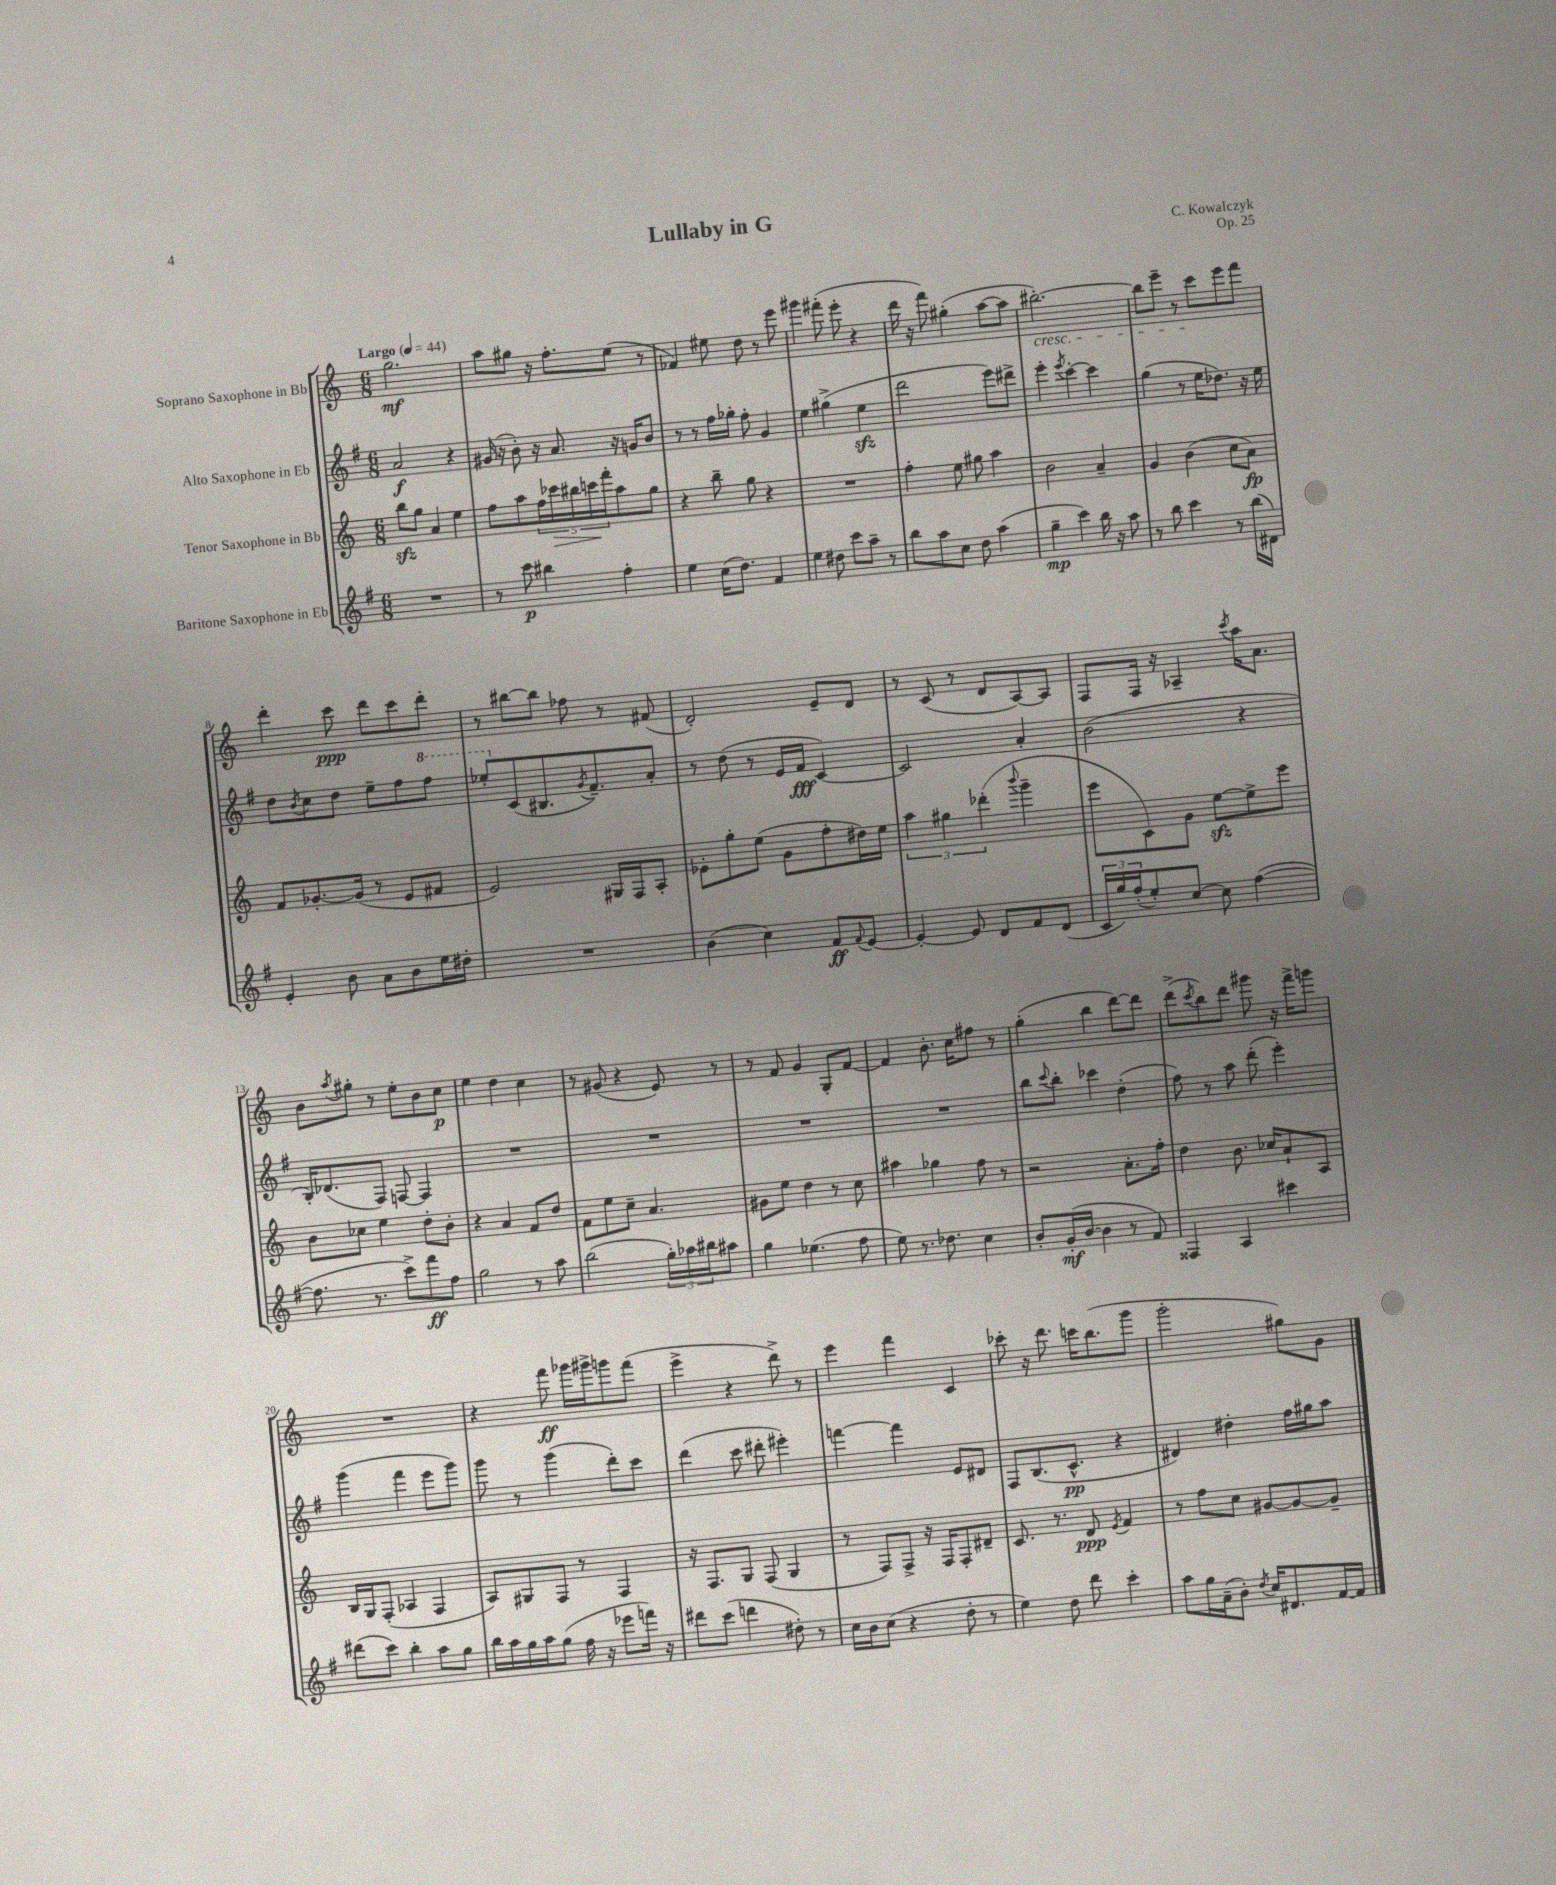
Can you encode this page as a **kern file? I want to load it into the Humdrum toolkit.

**kern	**kern	**kern	**kern
*staff4	*staff3	*staff2	*staff1
*clefG2	*clefG2	*clefG2	*clefG2
*k[f#]	*k[]	*k[f#]	*k[]
*M6/8	*M6/8	*M6/8	*M6/8
*MM44	*MM44	*MM44	*MM44
2.r	8bb	2a	2.gg
.	8gg	.	.
.	4a	.	.
.	4ee	4r	.
=	=	=	=
8r	8ff	(16g#	8aa
.	.	16r	.
8ccc	8aa	8b')	8gg#
4bb#	20ff	16r	16r
.	20ccc-	.	.
.	.	8.a	8.ff'
.	20bb#	.	.
.	20ccc	.	.
.	20fff'	.	.
4ff#'	8aa	16r	(8ee
.	.	16g	.
.	8gg	8b	8r
=	=	=	=
4ee	4r	8r	4f-)
.	.	8r	.
(16cc	8bb~	16ff#	8ee#
8.dd)	.	16gg-'	.
.	8gg	8ff#'	8dd
4f#	4r	4g	8r
.	.	.	8eee
=	=	=	=
4ee	2.r	4ee	4ggg#
8dd#	.	(4gg#^	(8fff#'
8ccc	.	.	8eee'
8aa~	.	4ee	4r
8r	.	.	.
=	=	=	=
8bb	4ff'	2ddd	16ddd
.	.	.	16r
8aa	.	.	8fff)
8cc	8ee	.	(4gg#'
8dd	8gg#	.	.
(4aa	4aa	8eee)	[8aa
.	.	8ddd#^	8aa]
=	=	=	=
4gg~	2b	4eee'	[2.bb#')
.	.	8qeee	.
4ccc)	.	[4ccc'	.
16bb	4a~	4ccc]	.
16r	.	.	.
8aa	.	.	.
=	=	=	=
8r	4g	(4gg	8bb#]
8bb	.	.	8eee~
4ccc	(4b	8r	8r
.	.	16ee	8ccc
.	.	8.dd-)	.
8r	8cc	.	8eee
(16bb	8a)	16r	8fff
16d#)	.	16ee	.
=	=	=	=
4e'	8f	8dd	4ddd'
.	.	8qb	.
.	[8.g-'	8cc	.
8b	.	8dd	8ccc
.	(16g-]	.	.
8a	8r	8ee~	8ddd
8b	8e	8ff#	8ccc
16ee	8f#	8fff#	8ddd'
16dd#'	.	.	.
=	=	=	=
2.r	2e)	8eee-'	8r
.	.	(8c	[8bb#
.	.	8.B#	8bb#]
.	.	.	8ff-
.	.	8qg	.
.	.	8.f#~)	.
.	16G#	.	8r
.	16F	.	.
.	8A'	8a'	(8f#
=	=	=	=
(4b	8e-'	8r	2d')
.	8gg'	(8dd	.
4cc)	(8ee	8r	.
.	8g	16e	.
.	.	16f#	.
8f#	8ff'	[4c)	8e~
8qqf#	.	.	.
[8e	16dd#)	.	8d
.	16ee	.	.
=	=	=	=
4e'_	6aa	2c]	8r
.	.	.	(8c
.	6gg#	.	.
8e]	.	.	8r
.	(6ddd-'	.	.
8d	.	.	8d
.	8qqbbb	.	.
8f#	4ggg~	4a'	[8A)
(8d	.	.	8A]
=	=	=	=
24c	8eee	(2b	8F
24gg)	.	.	.
(24ff#'	.	.	.
8ee')	8c)	.	16F
.	.	.	16r
[8cc	8g	.	4A-~
8cc]	[8ee	.	.
.	.	.	8qccc
([4ff#	8ee^]	4r	16aa
.	.	.	8.a
.	8eee	.	.
=	=	=	=
8.ff#]	8b	16B')	8b
.	.	(8.d-	.
.	.	.	8qaa
.	8cc-	.	8gg#'
8.r	.	.	.
.	4ee	8F#)	8r
8ccc^)	.	[8F	8ee'
8fff#	8dd'	4F]	8b
8ff#	8b'	.	8cc
=	=	=	=
2gg	4r	2.r	4ee
.	4a	.	4dd
8r	8f	.	4cc
8aa	8dd	.	.
=	=	=	=
(2bb	8f	2.r	8r
.	8ee	.	(8g#
.	8cc~	.	4r
.	4.a	.	.
24gg')	.	.	8e)
24aa-	.	.	.
24bb#	.	.	.
8aa#	.	.	8r
=	=	=	=
4gg	8g#	2.r	8r
.	8ee	.	8f
(4.ee-	4dd	.	4g
.	8r	.	8G'
8ff#	8cc	.	[8f
=	=	=	=
8ee)	4aa#	2.r	4f]
8.r	.	.	.
.	4gg-	.	8.b'
8.dd-	.	.	.
.	.	.	16cc
4cc	8ff	.	8ff#
.	8r	.	8r
=	=	=	=
8b'	2r	8bb	(4gg'
.	.	8qqccc	.
(16g'	.	8bb'	.
[16b	.	.	.
4b]	.	4ccc-	4bb
8r	8.a'	(4dd'	[8ddd)
8f#)	.	.	8ddd]
.	16ff'	.	.
=	=	=	=
4F##	4dd	8ff#)	(8ddd^
.	.	.	8qccc
.	.	8r	8bb)
4A	8.b	8aa	8ddd
.	.	(8ddd'	8ggg#
.	16cc-	.	.
4ccc#	8a`	4eee')	16r
.	.	.	16fff^
.	8A	.	8ggg
=	=	=	=
(8ddd#	16B	(4ggg	2.r
.	16G	.	.
8ccc)	(8F'	.	.
4bb'	4A-	4fff#	.
8aa	4F	8eee	.
8gg	.	8ggg)	.
=	=	=	=
16bb	8A)	8ggg	4r
16aa	.	.	.
16gg	8G#	8r	.
16aa	.	.	.
(8gg	8F	(4ggg	8fff
16ff#	8r	.	16ggg-
16r	.	.	16ggg#^
8eee-	4F	8ddd')	8ggg
16fff)	.	8ccc	(8fff
16r	.	.	.
=	=	=	=
8ddd#	16r	(4ddd	4eee^
.	8.F	.	.
(8ccc	.	.	.
4ddd	8G	8ccc	4r
.	(8F	8ddd#'	.
8dd#')	4G	4eee#')	8ddd^)
8r	.	.	8r
=	=	=	=
16cc	8r	[4fff	4eee
16b	.	.	.
(8cc	8F)	.	.
4r	8F^	4fff]	4fff
.	16r	.	.
.	16F	.	.
8dd'	8F'	8e	4c
8r	8d#~	8d#	.
=	=	=	=
4ee)	8.c	8F#	8ccc-'
.	.	(8.B	16r
.	8.r	.	8.ddd
8dd	.	.	.
.	.	8.c^^	.
8ddd	8d	.	16ccc
.	.	.	(8.bb
.	8qe	.	.
4ccc'	4f	4r	.
.	.	.	8ggg
=	=	=	=
8aa	8r	4d#)	2ggg'
16gg	8ff	.	.
(16a~	.	.	.
8b')	8cc	4dd#'	.
8qdd	.	.	.
16cc	[8g#	.	.
8.d#	.	.	.
.	8g#_	16ff#	8gg#)
.	.	16gg#	.
[16f#	8g#~]	8aa	8g
16f#]	.	.	.
==	==	==	==
*-	*-	*-	*-
